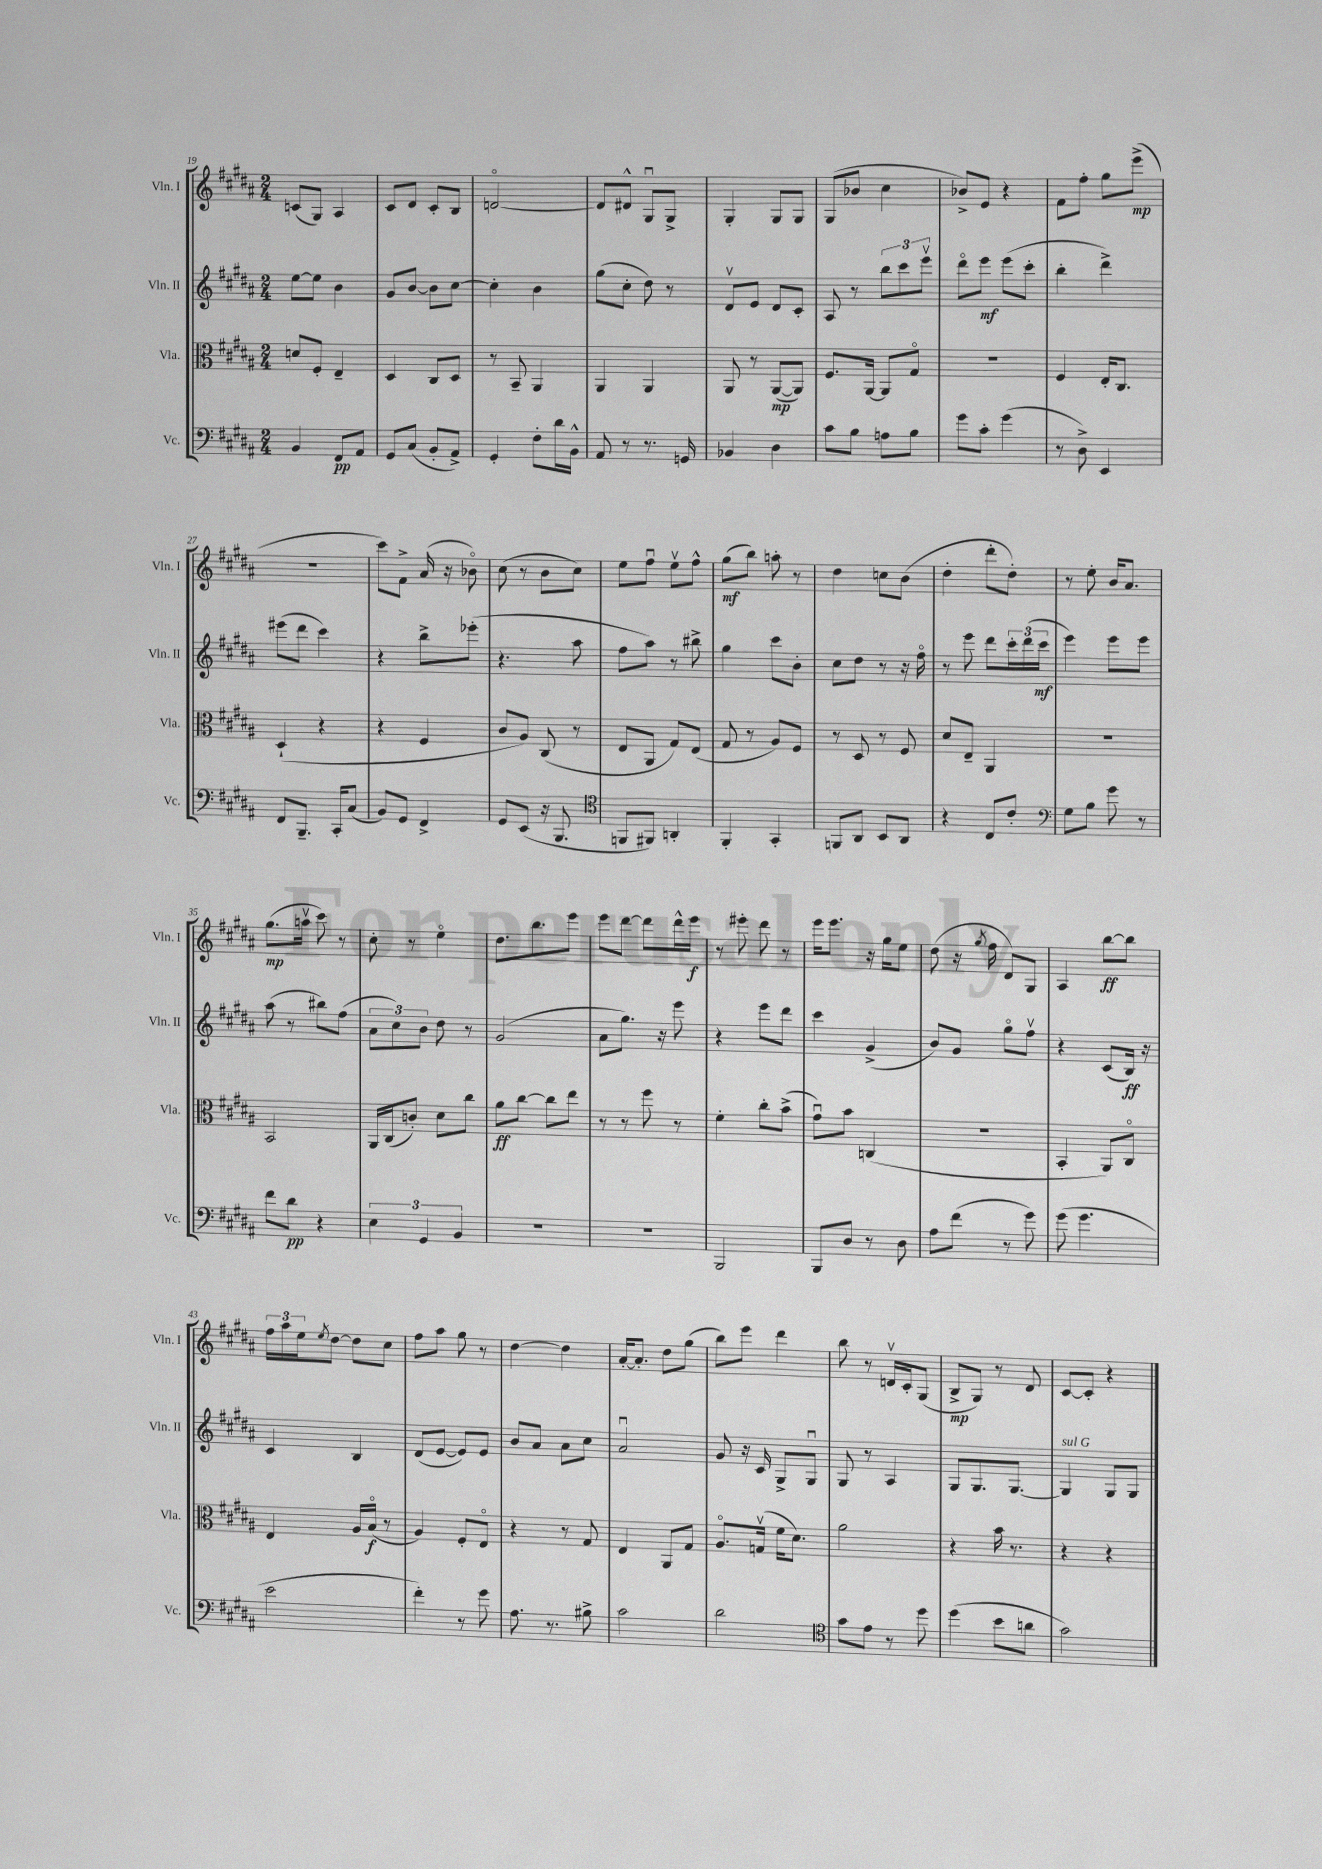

**kern	**dynam	**kern	**dynam	**kern	**dynam	**kern	**dynam
*part4	*part4	*part3	*part3	*part2	*part2	*part1	*part1
*staff4	*staff4	*staff3	*staff3	*staff2	*staff2	*staff1	*staff1
*I"Vc.	*	*I"Vla.	*	*I"Vln. II	*	*I"Vln. I	*
*I'Vc.	*	*I'Vla.	*	*I'Vln. II	*	*I'Vln. I	*
*clefF4	*	*clefC3	*	*clefG2	*	*clefG2	*
*k[f#c#g#d#a#]	*	*k[f#c#g#d#a#]	*	*k[f#c#g#d#a#]	*	*k[f#c#g#d#a#]	*
*M2/4	*	*M2/4	*	*M2/4	*	*M2/4	*
=19	=19	=19	=19	=19	=19	=19	=19
4BB/	.	8dn/L	.	[8ee\L	.	(8cn/L	.
.	.	8F#'/J	.	8ee\J]	.	8G#/J)	.
8FF#/L	pp	4E~/	.	4b\	.	4A#/	.
8AA#/J	.	.	.	.	.	.	.
=20	=20	=20	=20	=20	=20	=20	=20
8GG#/L	.	4D#/	.	8g#/L	.	8c#/L	.
(8C#/J	.	.	.	[8b/J	.	8d#/J	.
8BB'/L	.	8C#/L	.	8b\L]	.	8c#'/L	.
8AA#^/J)	.	8D#/J	.	[8cc#\J	.	8B/J	.
=21	=21	=21	=21	=21	=21	=21	=21
4GG#'/	.	8r	.	4cc#'\]	.	[2dn/	.
.	.	8BB~/	.	.	.	.	.
8F#'\L	.	4AA#/	.	4b\	.	.	.
16d#\L	.	.	.	.	.	.	.
16BB^^\JJ	.	.	.	.	.	.	.
=22	=22	=22	=22	=22	=22	=22	=22
8AA#/	.	4AA#/	.	(8gg#\L	.	8d/L]	.
8r	.	.	.	8cc#'\J	.	8d#X^^/J	.
8.r	.	4AA#/	.	8dd#\)	.	8G#u/L	.
.	.	.	.	8r	.	8G#^/J	.
16GGn/	.	.	.	.	.	.	.
=23	=23	=23	=23	=23	=23	=23	=23
4BB-X/	.	8AA#/	.	8d#v/L	.	4G#'/	.
.	.	8r	.	8e/J	.	.	.
4D#\	.	([8AA#/L	mp	8d#/L	.	8G#/L	.
.	.	8AA#/J])	.	8c#'/J	.	8G#/J	.
=24	=24	=24	=24	=24	=24	=24	=24
8c#\L	.	8.F#/L	.	8A#/	.	(8G#/L	.
8B\J	.	.	.	8r	.	8b-X/J	.
.	.	[16AA#/Jk	.	.	.	.	.
8An\L	.	8AA#/L]	.	12bb\L	.	4cc#\	.
.	.	.	.	12ccc#\	.	.	.
8B\J	.	8G#/J	.	.	.	.	.
.	.	.	.	12eeev\J	.	.	.
=25	=25	=25	=25	=25	=25	=25	=25
8g#\L	.	2r	.	8ddd#\L	.	8b-X^/L)	.
8c#'\J	.	.	.	8eee\J	mf	8e/J	.
(4g#\	.	.	.	(8eee\L	.	4r	.
.	.	.	.	8ccc#'\J	.	.	.
=26	=26	=26	=26	=26	=26	=26	=26
8r	.	4F#/	.	4bb'\	.	8f#\L	.
8D#^\)	.	.	.	.	.	8ff#'\J	.
4EE/	.	16E'/KL	.	4ddd#^\)	.	8gg#\L	.
.	.	8.C#/J	.	.	.	.	.
.	.	.	.	.	.	(8eee^\J	mp
!!LO:LB:g=z
=27	=27	=27	=27	=27	=27	=27	=27
8FF#/L	.	(4D#`/	.	(8eee#X\L	.	2r	.
8.BBB~/J	.	.	.	8ddd#\J	.	.	.
.	.	4r	.	4ccc#\)	.	.	.
16CC#'/KL	.	.	.	.	.	.	.
(8C#/J	.	.	.	.	.	.	.
=28	=28	=28	=28	=28	=28	=28	=28
8BB/L)	.	4r	.	4r	.	8ccc#\L)	.
8GG#/J	.	.	.	.	.	8f#^\J	.
4FF#^/	.	4F#/	.	8bb^\L	.	(16a#/	.
.	.	.	.	.	.	16r	.
.	.	.	.	(8eee-X'\J	.	8b-X\)	.
=29	=29	=29	=29	=29	=29	=29	=29
8GG#/L	.	8c#/L	.	4.r	.	(8cc#\	.
(8EE/J	.	8A#/J)	.	.	.	8r	.
16r	.	(8C#/	.	.	.	8b\L	.
8.BBB/	.	.	.	.	.	.	.
.	.	8r	.	8aa#\	.	8cc#\J)	.
=30	=30	=30	=30	=30	=30	=30	=30
*clefC4	*	*	*	*	*	*	*
8FFn/L	.	8E/L	.	8ff#\L	.	8ee\L	.
8FF#X/J)	.	8AA#/J	.	8aa#\J)	.	8ff#u\J	.
4AAn'/	.	8G#/L)	.	8r	.	8eev\L	.
.	.	(8E/J	.	8bb#X^\	.	8ff#^^\J	.
=31	=31	=31	=31	=31	=31	=31	=31
4FF#'/	.	8G#/	.	4gg#\	.	(8gg#\L	mf
.	.	8r	.	.	.	8bb\J)	.
4GG#'/	.	8A#/L)	.	8ccc#\L	.	8aan'\	.
.	.	8F#/J	.	8b'\J	.	8r	.
=32	=32	=32	=32	=32	=32	=32	=32
8FFn/L	.	8r	.	8cc#\L	.	4dd#\	.
8AA#/J	.	8D#/	.	8dd#\J	.	.	.
8BB/L	.	8r	.	8r	.	8ccn\L	.
8AA#/J	.	8F#/	.	16r	.	(8b\J	.
.	.	.	.	16ff#\	.	.	.
=33	=33	=33	=33	=33	=33	=33	=33
4r	.	8d#/L	.	8r	.	4dd#'\	.
.	.	8E~/J	.	8eee\	.	.	.
8C#/L	.	4AA#/	.	8ddd#\L	.	8ddd#'\L	.
8c#'/J	.	.	.	24ccc#'\L	.	8dd#'\J)	.
.	.	.	.	(24ddd#\	.	.	.
.	.	.	.	24ccc#\JJ	mf	.	.
=34	=34	=34	=34	=34	=34	=34	=34
*clefF4	*	*	*	*	*	*	*
8G#\L	.	2r	.	4eee\)	.	8r	.
8B\J	.	.	.	.	.	8ee'\	.
8g#\	.	.	.	8eee\L	.	16b/KL	.
.	.	.	.	.	.	8.a#/J	.
8r	.	.	.	8eee\J	.	.	.
!!LO:LB:g=z
=35	=35	=35	=35	=35	=35	=35	=35
8f#\L	.	2BB/	.	(8aa#\	.	(8.gg#\L	mp
8d#\J	pp	.	.	8r	.	.	.
.	.	.	.	.	.	16aanv\Jk	.
4r	.	.	.	8bb#X\L)	.	8ccc#\)	.
.	.	.	.	(8ff#\J	.	8r	.
=36	=36	=36	=36	=36	=36	=36	=36
6E\	.	16AA#/LL	.	12a#\L	.	8cc#'\	.
.	.	(16C#/J	.	.	.	.	.
.	.	.	.	12cc#\)	.	.	.
.	.	8cn'/J)	.	.	.	8r	.
6GG#/	.	.	.	12b\J	.	.	.
.	.	8d#\L	.	8dd#\	.	4ee\	.
6BB/	.	.	.	.	.	.	.
.	.	8cc#\J	.	8r	.	.	.
=37	=37	=37	=37	=37	=37	=37	=37
2r	.	8a#\L	ff	(2g#/	.	8.dd#\L	.
.	.	[8cc#\J	.	.	.	.	.
.	.	.	.	.	.	8.bb\	.
.	.	8cc#\L]	.	.	.	.	.
.	.	8ee\J	.	.	.	8eee\J	.
=38	=38	=38	=38	=38	=38	=38	=38
2r	.	8r	.	8a#\L	.	8eee\L	.
.	.	8r	.	8.gg#\J)	.	[8ddd#\J	.
.	.	8ff#\	.	.	.	8ddd#\L]	.
.	.	.	.	16r	.	.	.
.	.	8r	.	8eee\	.	16ddd#^^\L	.
.	.	.	.	.	.	16eee\JJ	f
=39	=39	=39	=39	=39	=39	=39	=39
2BBB/	.	4f#'\	.	4r	.	8r	.
.	.	.	.	.	.	8eee#X'\	.
.	.	8cc#'\L	.	8eee\L	.	8ddd#\	.
.	.	(8b^\J	.	8ddd#\J	.	8r	.
=40	=40	=40	=40	=40	=40	=40	=40
8BBB/L	.	8g#u\L)	.	4ccc#\	.	16eee\KL	.
.	.	.	.	.	.	8.eee\J	.
8D#/J	.	8b\J	.	.	.	.	.
8r	.	(4Cn/	.	(4g#^/	.	16r	.
.	.	.	.	.	.	16gg#\KL	.
8D#\	.	.	.	.	.	8ee\J	.
=41	=41	=41	=41	=41	=41	=41	=41
8A#\L	.	2r	.	8b/L)	.	(8dd#\	.
(8f#\J	.	.	.	8g#/J	.	16r	.
.	.	.	.	.	.	8qgg#/	.
.	.	.	.	.	.	16ff#\	.
8r	.	.	.	8gg#\L	.	8d#/L)	.
8g#\)	.	.	.	8ff#v\J	.	8G#/J	.
=42	=42	=42	=42	=42	=42	=42	=42
(8g#\	.	4BB'/	.	4r	.	4A#/	.
4.g#\	.	.	.	.	.	.	.
.	.	8AA#/L)	.	(8c#/L	.	[8bb\L	ff
.	.	8C#/J	.	16B/Jk)	ff	8bb\J]	.
.	.	.	.	16r	.	.	.
!!LO:LB:g=z
=43	=43	=43	=43	=43	=43	=43	=43
2e\	.	4E/	.	4c#/	.	24ff#\LL	.
.	.	.	.	.	.	24aa#\	.
.	.	.	.	.	.	24ee\J	.
.	.	.	.	.	.	8qee/	.
.	.	.	.	.	.	[8dd#\J	.
.	.	16A#/LL	.	4B/	.	8dd#\L]	.
.	.	(16B/JJ	f	.	.	.	.
.	.	8r	.	.	.	8cc#\J	.
=44	=44	=44	=44	=44	=44	=44	=44
4f#'\)	.	4A#/)	.	(8d#/L	.	8ff#\L	.
.	.	.	.	[8e/J	.	8aa#\J	.
8r	.	8F#'/L	.	8e/L])	.	8gg#\	.
8g#\	.	8E/J	.	8e/J	.	8r	.
=45	=45	=45	=45	=45	=45	=45	=45
8.A#\	.	4r	.	8b/L	.	[4dd#\	.
.	.	.	.	8a#/J	.	.	.
8.r	.	.	.	.	.	.	.
.	.	8r	.	8a#\L	.	4dd#\]	.
8B#X^\	.	8G#/	.	8cc#\J	.	.	.
=46	=46	=46	=46	=46	=46	=46	=46
2c#\	.	4E/	.	2a#u/	.	[16a#'/KL	.
.	.	.	.	.	.	8.a#'/J]	.
.	.	8AA#/L	.	.	.	8dd#\L	.
.	.	8G#/J	.	.	.	(8gg#\J	.
=47	=47	=47	=47	=47	=47	=47	=47
2d#\	.	8.A#/L	.	8g#/	.	8bb\L)	.
.	.	.	.	16r	.	8eee\J	.
.	.	(16Gnv/Jk	.	16c#/	.	.	.
.	.	16f#\KL	.	8G#^/L	.	4ddd#\	.
.	.	8.d#\J)	.	.	.	.	.
.	.	.	.	8G#u/J	.	.	.
=48	=48	=48	=48	=48	=48	=48	=48
*clefC4	*	*	*	*	*	*	*
8g#\L	.	2a#\	.	8G#/	.	8bb\	.
8e\J	.	.	.	8r	.	8r	.
8r	.	.	.	4A#/	.	16dnv/LL	.
.	.	.	.	.	.	16c#'/J	.
8dd#\	.	.	.	.	.	(8G#/J	.
=49	=49	=49	=49	=49	=49	=49	=49
(4dd#\	.	4r	.	8G#/L	.	8B^/L	mp
.	.	.	.	8.G#/	.	8G#/J)	.
8b\L	.	16b\	.	.	.	8r	.
.	.	8.r	.	[8.G#/J	.	.	.
8an\J	.	.	.	.	.	8d#/	.
=50	=50	=50	=50	=50	=50	=50	=50
!	!	!	!	!LO:TX:a:i:t=sul G	!	!	!
2g#\)	.	4r	.	4G#/]	.	[8c#/L	.
.	.	.	.	.	.	8c#'/J]	.
.	.	4r	.	8G#/L	.	4r	.
.	.	.	.	8G#/J	.	.	.
==	==	==	==	==	==	==	==
*-	*-	*-	*-	*-	*-	*-	*-
